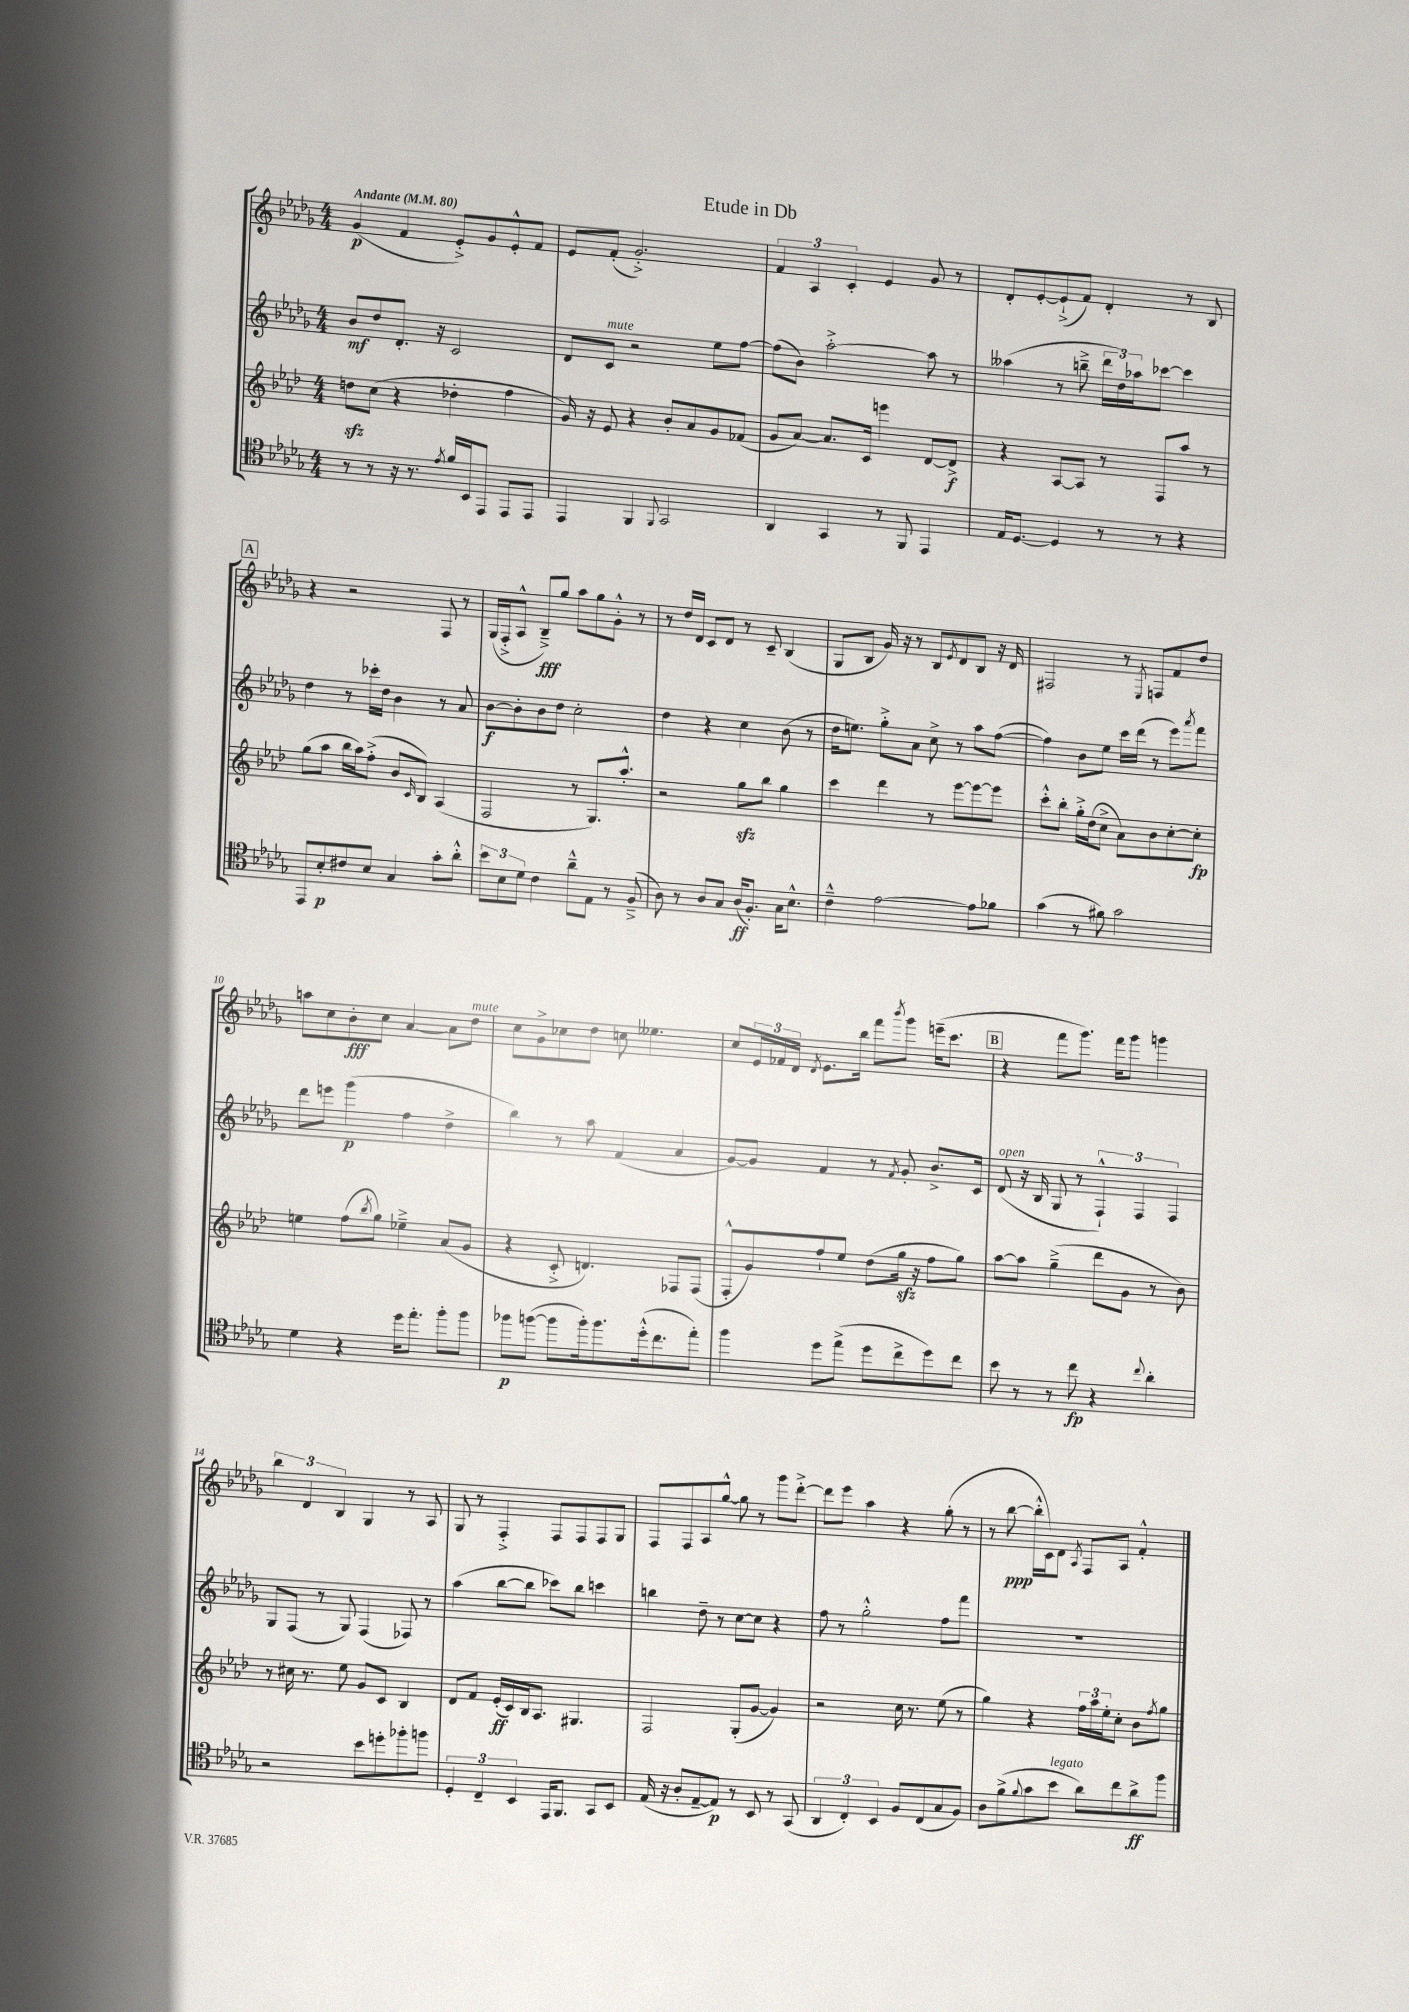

**kern	**dynam	**kern	**dynam	**kern	**dynam	**kern	**dynam
*part4	*part4	*part3	*part3	*part2	*part2	*part1	*part1
*staff4	*staff4	*staff3	*staff3	*staff2	*staff2	*staff1	*staff1
*clefC4	*	*clefG2	*	*clefG2	*	*clefG2	*
*k[b-e-a-d-g-]	*	*k[b-e-a-d-]	*	*k[b-e-a-d-g-]	*	*k[b-e-a-d-g-]	*
*M4/4	*	*M4/4	*	*M4/4	*	*M4/4	*
*MM80	*	*MM80	*	*MM80	*	*MM80	*
=1	=1	=1	=1	=1	=1	=1	=1
!	!	!	!	!	!	!LO:TX:a:B:t=Andante	!
8r	.	8ddnzz\L	.	8b-/L	mf	(4g-/	p
8r	.	(8cc\J	.	8dd-/	.	.	.
16r	.	4r	.	8.d-'/J	.	4f/	.
8.r	.	.	.	.	.	.	.
.	.	.	.	16r	.	.	.
8qe-/	.	.	.	.	.	.	.
16f/LL	.	4dd-X'\	.	2c/	.	8e-'^/L)	.
16BB-/J	.	.	.	.	.	.	.
8EE-/J	.	.	.	.	.	8g-/	.
8EE-/L	.	4ff\	.	.	.	8e-'^^/	.
8EE-/J	.	.	.	.	.	8f/J	.
=2	=2	=2	=2	=2	=2	=2	=2
4EE-/	.	16g/)	.	8d-/L	.	8e-/L	.
.	.	16r	.	.	.	.	.
!	!	!	!	!LO:TX:a:i:t=mute	!	!	!
.	.	8e-/	.	8c/J	.	(8f'/J	.
4FF/	.	4r	.	2r	.	2.g-'^/)	.
8qqFF/	.	.	.	.	.	.	.
2GG-/	.	8b-'/L	.	.	.	.	.
.	.	8a-/	.	.	.	.	.
.	.	8g/	.	8ee-\L	.	.	.
.	.	(8f-X/J	.	[8ff\J	.	.	.
=3	=3	=3	=3	=3	=3	=3	=3
4AA-/	.	8g/L	.	(8ff\L]	.	6f/	.
.	.	[8a-/J)	.	8b-\J)	.	.	.
.	.	.	.	.	.	6A-/	.
4GG-/	.	8.a-/L]	.	[2aa-'^\	.	.	.
.	.	.	.	.	.	6c'/	.
.	.	16c/Jk	.	.	.	.	.
8r	.	4eeen\	.	.	.	4e-/	.
8FF/	.	.	.	.	.	.	.
4EE-/	.	[8d-/L	.	8aa-\]	.	8g-/	.
.	.	8d-^/J]	f	8r	.	8r	.
=4	=4	=4	=4	=4	=4	=4	=4
16E-/KL	.	4r	.	(4aa--X\	.	8d-'/L	.
[8.D-/J	.	.	.	.	.	.	.
.	.	.	.	.	.	[8e-'/	.
4D-/]	.	[8A-/L	.	8r	.	(8e-`^/]	.
.	.	8A-/J]	.	8bbn~^\	.	8f/J)	.
8r	.	8r	.	24ddd-\LL	.	4d-'/	.
.	.	.	.	24dd-\)	.	.	.
.	.	.	.	24aa-X\J	.	.	.
8r	.	8F/L	.	[8ccc-X\J	.	.	.
4r	.	8aa-/J	.	4ccc-\]	.	8r	.
.	.	8r	.	.	.	8B-/	.
!!LO:LB:g=z
!!LO:REH:place=s1:t=A
=5	=5	=5	=5	=5	=5	=5	=5
8EE-/L	.	(8gg\L	.	4dd-\	.	4r	.
8B-'/	p	8aa-\J	.	.	.	.	.
8c#X/	.	16bb-\LL	.	8r	.	2r	.
.	.	16aa-\J)	.	.	.	.	.
8B-/J	.	(8ff'^\J	.	16ccc-X'\LL	.	.	.
.	.	.	.	16dd-\JJ	.	.	.
4G-/	.	8b-/L	.	4b-\	.	.	.
.	.	16qqc/	.	.	.	.	.
.	.	8B-/J)	.	.	.	.	.
8g-'\L	.	(4A-/	.	8r	.	8F/	.
8a-'^^\J	.	.	.	8a-/	.	8r	.
=6	=6	=6	=6	=6	=6	=6	=6
12b-\L	.	2F/	.	[8b-\L	f	(16G-/LL	.
.	.	.	.	.	.	16F'^/J	.
12B-\	.	.	.	.	.	.	.
.	.	.	.	8b-'\]	.	8A-^^/J	.
12d-\J	.	.	.	.	.	.	.
4c\	.	.	.	8b-\	.	8B-~^/L)	fff
.	.	.	.	8dd-\J	.	8gg-/J	.
8a-~^^\L	.	8r	.	2cc'\	.	8aa-\L	.
8E-\J	.	8.G/L)	.	.	.	8gg-\	.
8r	.	.	.	.	.	8g-'^^\J	.
.	.	8.aa-'^^/J	.	.	.	.	.
(8F~^/	.	.	.	.	.	8r	.
=7	=7	=7	=7	=7	=7	=7	=7
8A-\)	.	2r	.	4dd-\	.	8r	.
8r	.	.	.	.	.	16dd-/LL	.
.	.	.	.	.	.	16d-/JJ	.
8A-/L	.	.	.	4r	.	8c/L	.
8G-/J	.	.	.	.	.	8d-/J	.
(16A-/KL	ff	8ggzz\L	.	4cc\	.	8r	.
8.F'/J)	.	.	.	.	.	.	.
.	.	8bb-\J	.	.	.	8c~/	.
16G-\KL	.	4gg\	.	(8b-\	.	(4B-/	.
8.B-^^\J	.	.	.	.	.	.	.
.	.	.	.	8r	.	.	.
=8	=8	=8	=8	=8	=8	=8	=8
4c~^^\	.	4ccc\	.	16dd-\KL	.	8G-/L	.
.	.	.	.	8.een\J)	.	.	.
.	.	.	.	.	.	8B-/J	.
[2e-\	.	4ddd-\	.	8gg-'^\L	.	16g-/)	.
.	.	.	.	.	.	16r	.
.	.	.	.	8a-\J	.	8r	.
.	.	8r	.	8cc^\	.	8B-/L	.
.	.	.	.	.	.	8qe-/	.
.	.	[8eee-\L	.	8r	.	8d-/	.
8e-\L]	.	8eee-\_	.	8aa-\L	.	8B-/J	.
8f-X\J	.	8eee-\J]	.	([8ff\J	.	16r	.
.	.	.	.	.	.	16d-/	.
=9	=9	=9	=9	=9	=9	=9	=9
(4g-\	.	8ccc'^^\L	.	4ff\])	.	2F#X/	.
.	.	8bb-'\J	.	.	.	.	.
8r	.	16gg'^\LL	.	8b-\L	.	.	.
.	.	(16dd-\J	.	.	.	.	.
8f#X\)	.	8cc^\J	.	8ee-\J	.	.	.
2g-\	.	8a-\L)	.	16ccc\LL	.	8r	.
.	.	.	.	(16ddd-\JJ	.	.	.
.	.	.	.	.	.	8qE-/	.
.	.	8b-\	.	8r	.	8Fn/L	.
.	.	[8cc'\	.	8eee-\L)	.	8f/	.
.	.	.	.	8qaaa-/	.	.	.
.	.	8cc'\J]	fp	8fff\J	.	8dd-/J	.
!!LO:LB:g=z
=10	=10	=10	=10	=10	=10	=10	=10
4d-\	.	4een\	.	8ddd-\L	.	8aan\L	.
.	.	.	.	8eeen\J	.	8cc\	.
4r	.	(8ff\L	.	(4ggg-\	p	8b-'\	fff
.	.	8qbb-/	.	.	.	.	.
.	.	8gg\J)	.	.	.	8cc\J	.
16dd-\KL	.	4ee-X~^\	.	4ff\	.	[4a-/	.
8.ee-'\J	.	.	.	.	.	.	.
8ff'\L	.	(8a-/L	.	4dd-^\	.	8a-\L]	.
!	!	!	!	!	!	!LO:TX:a:i:t=mute	!
8ff\J	.	8g/J	.	.	.	8dd-\J	.
=11	=11	=11	=11	=11	=11	=11	=11
8ff-X\L	p	4r	.	4bb-\)	.	8cc\L	.
([8ffn\J	.	.	.	.	.	8g-^\	.
8ff\L]	.	8c'^/	.	8r	.	8cc-X\	.
16ff'\k)	.	4.dn/)	.	8aa-\	.	8dd-\J	.
8.ff\	.	.	.	.	.	.	.
.	.	.	.	(4f/	.	8ccn\	.
(16dd-'^^\k	.	.	.	.	.	4.ee--X\	.
8.cc\	.	.	.	.	.	.	.
.	.	8F-X/L	.	4a-/	.	.	.
8ee-'\J)	.	(8F-/J	.	.	.	.	.
=12	=12	=12	=12	=12	=12	=12	=12
4ff\	.	8F'^^/L	.	[8g-/L)	.	8cc/L	.
.	.	8g/)	.	8g-/J]	.	24e-/L	.
.	.	.	.	.	.	24f-X/	.
.	.	.	.	.	.	24d-/JJ	.
.	.	.	.	.	.	8qd-/	.
8dd-\L	.	8ff`/	.	4f/	.	8.e-\L	.
(8ee-^\J	.	8ee-/J	.	.	.	.	.
.	.	.	.	.	.	16bb-\Jk	.
8dd-\L	.	(8dd-\L	.	8r	.	8fff\L	.
.	.	.	.	8qf/	.	8qbbb-/	.
8cc^\	.	16ggzz\Jk	.	8g-'/	.	8ggg-\J	.
.	.	16r	.	.	.	.	.
8dd-\)	.	8ff\L	.	8.b-^/L	.	(16eeen~\KL	.
.	.	.	.	.	.	8.ccc\J	.
8cc\J	.	8gg\J)	.	.	.	.	.
.	.	.	.	16c/Jk	.	.	.
!!LO:REH:place=s1:t=B
=13	=13	=13	=13	=13	=13	=13	=13
!	!	!	!	!LO:TX:a:i:t=open	!	!	!
8b-\	.	[8aa-\L	.	(8d-/	.	4r	.
8r	.	8aa-\J]	.	16r	.	.	.
.	.	.	.	16B-/	.	.	.
8r	.	(4gg~^\	.	8G-/	.	8fff\L	.
8cc\	fp	.	.	8r	.	8.ggg-\J)	.
4r	.	8ddd-\L	.	6F`^^/)	.	.	.
.	.	.	.	.	.	16fff\KL	.
.	.	8g\J	.	.	.	8ggg-\J	.
.	.	.	.	6F/	.	.	.
8qqcc/	.	.	.	.	.	.	.
4a-'\	.	8r	.	.	.	4gggn\	.
.	.	.	.	6F/	.	.	.
.	.	8b-\)	.	.	.	.	.
!!LO:LB:g=z
=14	=14	=14	=14	=14	=14	=14	=14
2r	.	8r	.	8G-/L	.	6bb-\	.
.	.	16cc#X\	.	(8F/J	.	.	.
.	.	.	.	.	.	6d-/	.
.	.	8.r	.	.	.	.	.
.	.	.	.	8r	.	.	.
.	.	.	.	.	.	6B-/	.
.	.	8ee-\	.	8G-/)	.	.	.
8b-\L	.	8g/L	.	(4F/	.	4G-/	.
8ddn'\	.	8c/J	.	.	.	.	.
8ff-X'\	.	4B-/	.	8F-X/)	.	8r	.
8ffn\J	.	.	.	8r	.	8A-/	.
=15	=15	=15	=15	=15	=15	=15	=15
6D-'/	.	8d-/L	.	(4aa-\	.	8G-/	.
.	.	8f/J	.	.	.	8r	.
6C~/	.	.	.	.	.	.	.
.	.	(16e-'/LL	ff	[8bb-\L	.	4F'^/	.
.	.	16c/)	.	.	.	.	.
6BB-/	.	.	.	.	.	.	.
.	.	16B-/J	.	8bb-\J]	.	.	.
.	.	8.A-/J	.	.	.	.	.
16EE-/KL	.	.	.	8ccc-X\L)	.	8F/L	.
8.FF/J	.	.	.	.	.	.	.
.	.	4.G#X/	.	8bb-\J	.	8F/	.
8GG-/L	.	.	.	4cccn\	.	8F/	.
8BB-/J	.	.	.	.	.	8G-/J	.
=16	=16	=16	=16	=16	=16	=16	=16
(16E-/	.	2F/	.	4bbn\	.	8F/L	.
16r	.	.	.	.	.	.	.
8A-'/L	.	.	.	.	.	8F/	.
[8E-~/	.	.	.	8dd-~\	.	8A-/	.
8E-/J])	p	.	.	8r	.	[8gg-^^/J	.
8r	.	(8G'/L	.	[8cc\L	.	8gg-\]	.
8BB-/	.	[8g/J	.	8cc\J]	.	8r	.
8r	.	4g/])	.	4r	.	8ggg-\L	.
(8GG-/	.	.	.	.	.	[8ddd-'^\J	.
=17	=17	=17	=17	=17	=17	=17	=17
6AA-/	.	2r	.	8ff\	.	8ddd-\L]	.
.	.	.	.	8r	.	8eee-\J	.
6C'/)	.	.	.	.	.	.	.
.	.	.	.	2gg-'^^\	.	4aa-\	.
6BB-/	.	.	.	.	.	.	.
8F/L	.	16cc\	.	.	.	4r	.
.	.	8.r	.	.	.	.	.
(8C/	.	.	.	.	.	.	.
8G-/	.	(8ee-\	.	8ff\L	.	(8gg-'\	.
8F/J)	.	8r	.	8fff\J	.	8r	.
=18	=18	=18	=18	=18	=18	=18	=18
8A-\L	.	4gg\)	.	1r	.	8r	.
(8f^\	.	.	.	.	.	[8bb-\	ppp
8qqf/	.	.	.	.	.	.	.
8g-\	.	4r	.	.	.	16bb-'^^\LL]	.
.	.	.	.	.	.	16c\J)	.
!LO:TX:a:i:t=legato	!	!	!	!	!	!	!
8b-\J	.	.	.	.	.	8d-\J	.
.	.	.	.	.	.	8qA-/	.
8a-\L)	.	24ff\LL	.	.	.	8F/L	.
.	.	24aa-\	.	.	.	.	.
.	.	24ee-'\J	.	.	.	.	.
8cc\	.	8cc'\J	.	.	.	8A-/J	.
8a-^\	ff	8b-\L	.	.	.	4f'^^/	.
.	.	8qff/	.	.	.	.	.
8ff\J	.	8gg\J	.	.	.	.	.
==	==	==	==	==	==	==	==
*-	*-	*-	*-	*-	*-	*-	*-
